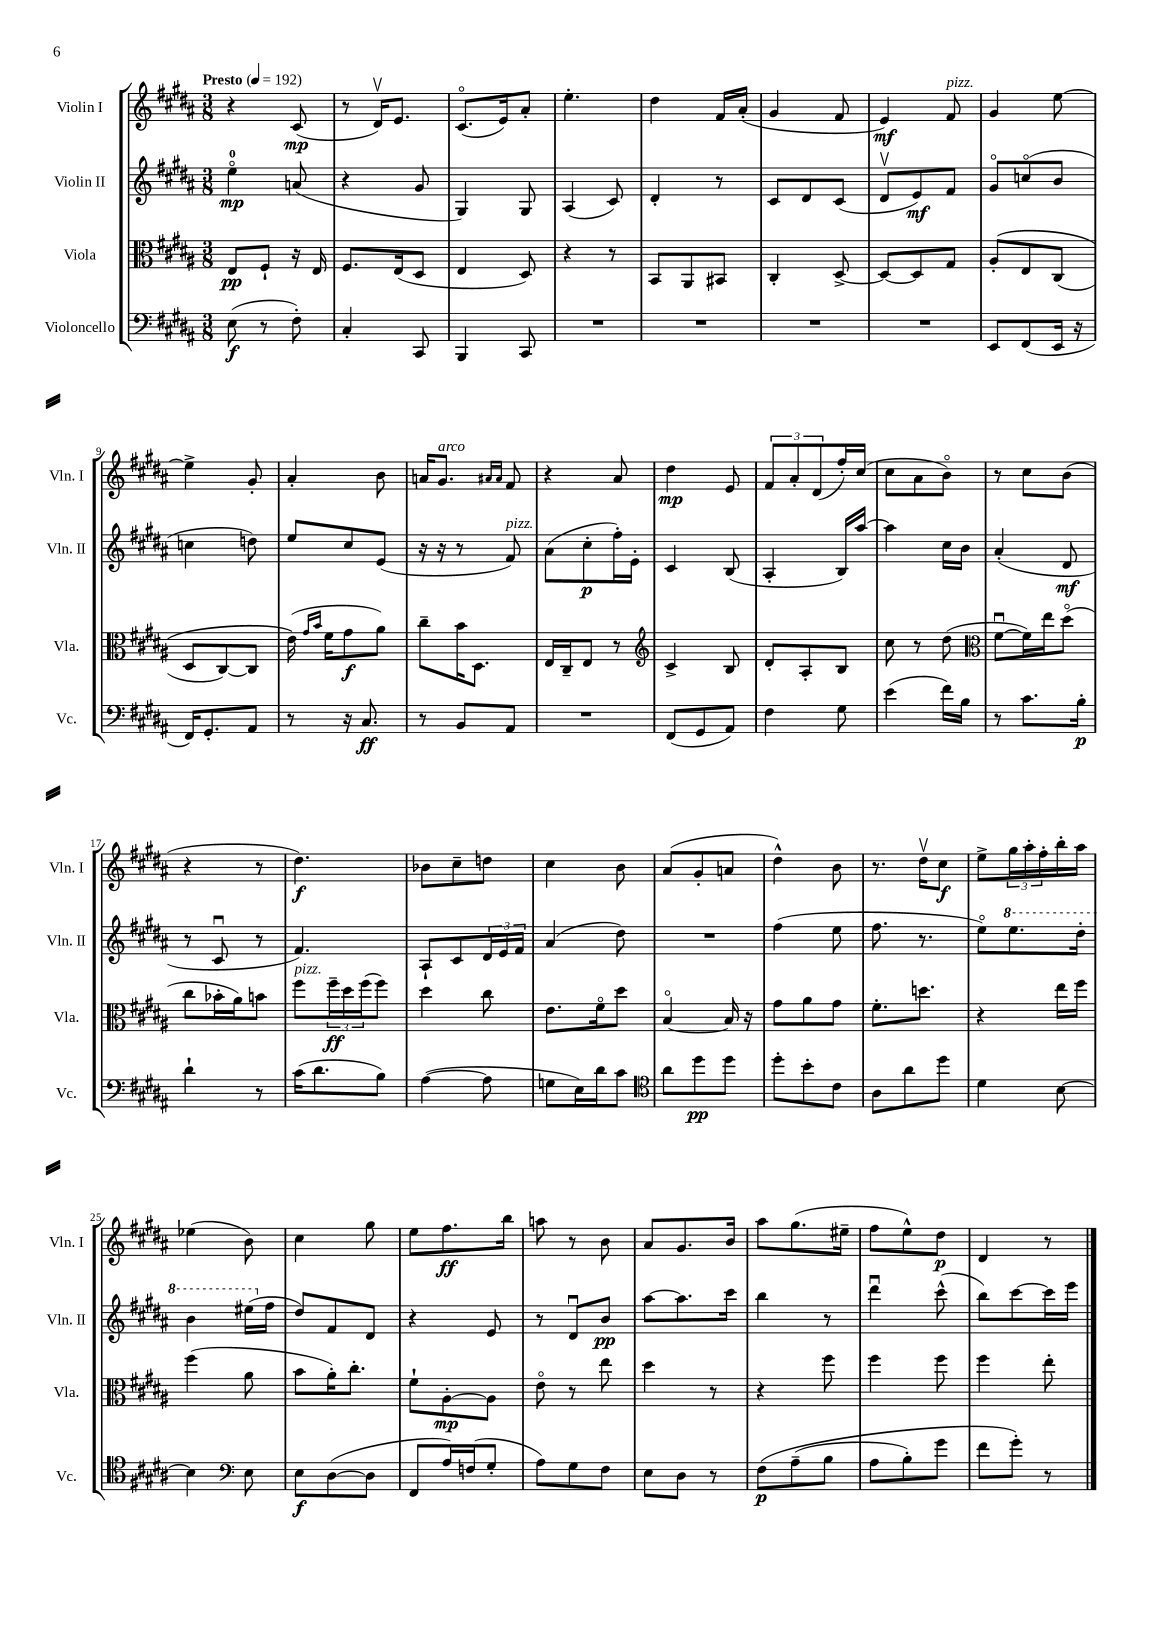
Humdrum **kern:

**kern	**kern	**kern	**kern
*staff4	*staff3	*staff2	*staff1
*clefF4	*clefC3	*clefG2	*clefG2
*k[f#c#g#d#a#]	*k[f#c#g#d#a#]	*k[f#c#g#d#a#]	*k[f#c#g#d#a#]
*M3/8	*M3/8	*M3/8	*M3/8
*MM192	*MM192	*MM192	*MM192
(8E	8E	4eeo	4r
8r	8F#`	.	.
8F#')	16r	(8a	(8c#
.	16E	.	.
=	=	=	=
4C#'	8.F#	4r	8r
.	.	.	16d#v)
.	(16E	.	8.e
8CC#	8D#	8g#	.
=	=	=	=
4BBB	4E	4G#)	(8.c#o
.	.	.	16e)
8CC#	8D#)	8G#	8a#'
=	=	=	=
4.r	4r	(4A#	4.ee'
.	8r	8c#)	.
=	=	=	=
4.r	8BB	4d#'	4dd#
.	8AA#	.	.
.	8BB#	8r	16f#
.	.	.	(16a#'
=	=	=	=
4.r	4C#'	8c#	4g#
.	.	8d#	.
.	[8D#^	(8c#	8f#
=	=	=	=
4.r	8D#_	8d#v	4e)
.	8D#]	8e)	.
.	8G#	8f#	8f#
=	=	=	=
8EE	&(8A#'	8g#o	4g#
(8FF#	8E	(8cco	.
16EE	(8C#	8b	[8ee
16r	.	.	.
=	=	=	=
16FF#)	8D#	4cc	4ee^]
8.GG#'	.	.	.
.	[8C#)	.	.
8AA#	8C#]	8dd)	8g#'
=	=	=	=
8r	(16e&)	8ee	4a#'
.	16qqg#	.	.
.	16qqb	.	.
.	16f#	.	.
16r	8g#	8cc#	.
8.C#	.	.	.
.	8a#)	(8e	8b
=	=	=	=
8r	8cc#~	16r	16a
.	.	16r	8.g#
8BB	16b	8r	.
.	8.D#	.	.
.	.	.	16qqa#
.	.	.	16qqa#
8AA#	.	8f#)	8f#
=	=	=	=
4.r	16E	(8a#	4r
.	16C#~	.	.
.	8E	8cc#'	.
.	8r	16ff#')	8a#
.	.	16e'	.
=	=	=	=
*	*clefG2	*	*
(8FF#	4c#^	4c#	4dd#
8GG#	.	.	.
8AA#)	8B	(8B	8e
=	=	=	=
4F#	8d#'	4A#'	12f#
.	.	.	12a#'
.	8A#'	.	.
.	.	.	(12d#
8G#	8B	16B)	16ff#')
.	.	[16aa#	(16cc#
=	=	=	=
(4e	8cc#	4aa#]	8cc#
.	8r	.	8a#
16f#)	(8dd#	16cc#	8bo)
16B	.	16b	.
=	=	=	=
*	*clefC3	*	*
8r	[8f#u	(4a#'	8r
8.c#	16f#])	.	8cc#
.	16ee	.	.
.	(8dd#o	8d#	(8b
16B'	.	.	.
=	=	=	=
4d#`	8cc#	8r	4r
.	16b-'	8c#u	.
.	16a#)	.	.
8r	8b	8r	8r
=	=	=	=
(16c#	8ff#	4.f#)	4.dd#)
8.d#	.	.	.
.	24ff#~	.	.
.	24dd#	.	.
.	(24ff#	.	.
8B)	8ff#)	.	.
=	=	=	=
([4A#	4dd#	8A#`	8b-
.	.	8c#	8cc#~
8A#]	8cc#	24d#	8dd
.	.	24e	.
.	.	24f#	.
=	=	=	=
8G	8.e	(4a#	4cc#
16E)	.	.	.
16d#	16f#o	.	.
8c#	8dd#	8dd#)	8b
=	=	=	=
*clefC4	*	*	*
8a#	[4Bo	4.r	(8a#
8dd#	.	.	8g#'
8dd#	16B]	.	8a
.	16r	.	.
=	=	=	=
8dd#'	8g#	(4ff#	4dd#^^)
8b'	8a#	.	.
8c#	8g#	8ee	8b
=	=	=	=
8A#	8.f#'	8.ff#	8.r
8a#	.	.	.
.	8.dd	8.r	16dd#v
8dd#	.	.	8cc#
=	=	=	=
4d#	4r	8eeo)	8ee^
.	.	8.eee	24gg#
.	.	.	24aa#'
.	.	.	24ff#'
[8B	16ee	.	16bb'
.	16ff#	16ddd#'	16aa#
=	=	=	=
4B]	(4ff#	4bb	(4ee-
*clefF4	*	*	*
8E	8a#	(16eee#	8b)
.	.	16ff#	.
=	=	=	=
8E	8b	8dd#)	4cc#
([8D#	16a#')	8f#	.
.	8.cc#'	.	.
8D#]	.	8d#	8gg#
=	=	=	=
8FF#	8f#`	4r	8ee
16A#)	[8A#'	.	8.ff#
(16F	.	.	.
8G#'	8A#]	8e	.
.	.	.	16bb
=	=	=	=
8A#)	8eo	8r	8aa
8G#	8r	8d#u	8r
8F#	8ee	8b	8b
=	=	=	=
8E	4dd#	[8aa#	8a#
8D#	.	8.aa#]	8.g#
8r	8r	.	.
.	.	16ccc#	16b
=	=	=	=
&(8F#	4r	4bb	8aa#
(8A#~	.	.	(8.gg#
8B	8ff#	8r	.
.	.	.	16ee#~
=	=	=	=
8A#	4ff#	4ddd#u	8ff#
8B')	.	.	8ee^^)
8g#	8ff#	(8ccc#^^	8dd#
=	=	=	=
8f#	4ff#	8bb)	4d#
8g#'&)	.	[8ccc#	.
8r	8ee'	16ccc#]	8r
.	.	16eee	.
==	==	==	==
*-	*-	*-	*-
